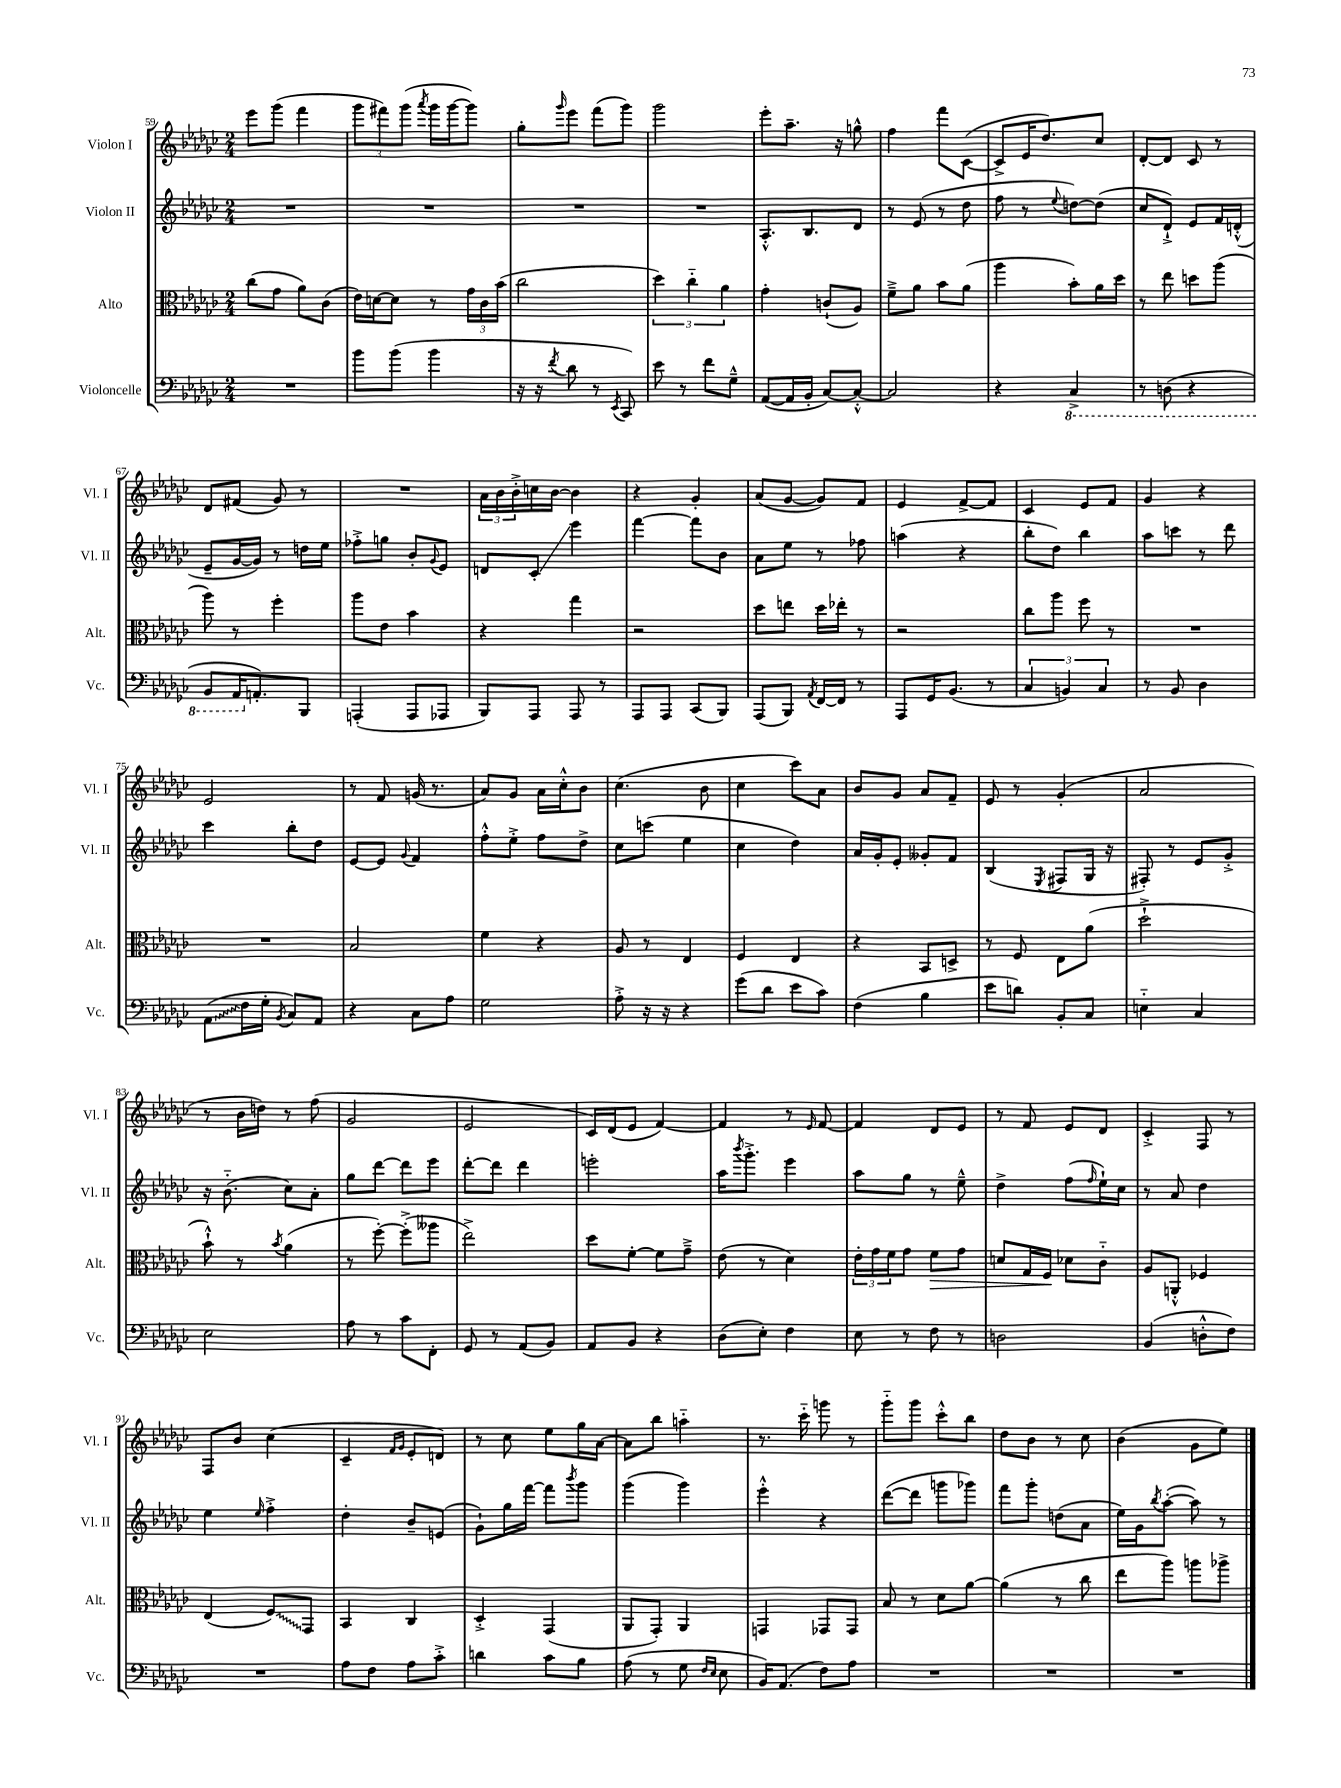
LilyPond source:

<<
\new StaffGroup <<
\new Staff = "s0" \with { instrumentName = "Violon I" shortInstrumentName = "Vl. I" } {
    \clef treble \key ges \major \numericTimeSignature \time 2/4
    ees'''8 ges'''8( f'''4 |
    \tuplet 3/2 { ges'''8 fis'''8) ges'''8( } \acciaccatura { aes'''8 } ges'''16 ges'''16~ ges'''8) |
    ges''8-. \grace { ges'''16 } ees'''8 f'''8( ges'''8) |
    ges'''2 |
    ees'''8-. aes''8.-- r16 g''8-^ |
    f''4 f'''8 ces'8~( |
    ces'8-> ees'16 des''8.) ces''8 |
    des'8~-. des'8 ces'8 r8 |
    des'8 fis'8( ges'8) r8 |
    R2 |
    \tuplet 3/2 { aes'16 bes'16 bes'16-.-> } c''16 bes'16~ bes'4 |
    r4 ges'4-. |
    aes'8( ges'8~ ges'8) f'8 |
    ees'4 f'8~-> f'8 |
    ces'4 ees'8 f'8 |
    ges'4 r4 |
    ees'2 |
    r8 f'8 g'16( r8. |
    aes'8) ges'8 aes'16 ces''16-.-^ bes'8 |
    ces''4.( bes'8 |
    ces''4 ces'''8) aes'8 |
    bes'8 ges'8 aes'8 f'8-- |
    ees'8 r8 ges'4-.( |
    aes'2 |
    r8 bes'16 d''16) r8 f''8( |
    ges'2 |
    ees'2 |
    ces'16) des'16( ees'8 f'4~) |
    f'4 r8 \grace { ees'16 } f'8~ |
    f'4 des'8 ees'8 |
    r8 f'8 ees'8 des'8 |
    ces'4-.-> f8 r8 |
    f8 bes'8 ces''4( |
    ces'4-- \grace { f'16 ges'16 } ees'8-. d'8) |
    r8 ces''8 ees''8 ges''16 aes'16~ |
    aes'8 bes''8 a''4-_ |
    r8. ces'''16-_ g'''8 r8 |
    ges'''8-_ ges'''8 ces'''8-.-^ bes''8 |
    des''8 bes'8 r8 ces''8 |
    bes'4( ges'8 ees''8) \bar "|." |
}
\new Staff = "s1" \with { instrumentName = "Violon II" shortInstrumentName = "Vl. II" } {
    \clef treble \key ges \major \numericTimeSignature \time 2/4
    R2 |
    R2 |
    R2 |
    R2 |
    aes8.-.-^ bes8. des'8 |
    r8 ees'8( r8 des''8 |
    f''8 r8 \appoggiatura { ees''8 } d''8~) d''8( |
    ces''8 des'8-!->) ees'8 f'16 d'16-.-^( |
    ees'8-- ges'16~ ges'16) r8 d''16 ees''16 |
    fes''8-.-> g''8 bes'8-. \appoggiatura { ges'8 } ees'8 |
    d'8 ces'8-.\glissando ees'''4 |
    f'''4~ f'''8 bes'8 |
    aes'8 ees''8 r8 fes''8 |
    a''4( r4 |
    bes''8-. des''8) bes''4 |
    aes''8 c'''8 r8 des'''8 |
    ces'''4 bes''8-. des''8 |
    ees'8~ ees'8 \appoggiatura { ges'8 } f'4 |
    f''8-.-^ ees''8-.-> f''8 des''8-> |
    ces''8 c'''8( ees''4 |
    ces''4 des''4) |
    aes'16 ges'16-. ees'8-. geses'8-. f'8 |
    bes4( \acciaccatura { ees8 } fis8 ges16 r16 |
    fis8-.) r8 ees'8 ges'8-.-> |
    r16 bes'8.-_( ces''8) aes'8-. |
    ges''8 des'''8~ des'''8 ees'''8 |
    des'''8~-. des'''8 des'''4 |
    e'''2-. |
    aes''16 \acciaccatura { bes'''8 } ges'''8.-.-> ees'''4 |
    aes''8 ges''8 r8 ees''8---^ |
    des''4-> f''8( \grace { f''16 } ees''16-!) ces''16 |
    r8 aes'8 des''4 |
    ees''4 \grace { ees''16 } f''4-.-> |
    des''4-. bes'8-- e'8( |
    ges'8-!) ges''16 f'''16~ f'''8 \acciaccatura { bes'''8 } ges'''8 |
    ges'''4( ges'''4) |
    ees'''4-.-^ r4 |
    des'''8~( des'''8 g'''8 ges'''8) |
    f'''8 ges'''8-. d''8( aes'8 |
    ees''16) ges'16 \acciaccatura { bes''8 } aes''8~-.( aes''8) r8 \bar "|." |
}
\new Staff = "s2" \with { instrumentName = "Alto" shortInstrumentName = "Alt." } {
    \clef alto \key ges \major \numericTimeSignature \time 2/4
    ces''8( ges'8 aes'8) ces'8( |
    ees'16) d'16~ d'8 r8 \tuplet 3/2 { ges'16 ces'16 bes'16( } |
    ces''2 |
    \tuplet 3/2 { des''4) ces''4-_ aes'4 } |
    ges'4-. c'8-!( aes8) |
    f'8---> aes'8 bes'8 aes'8( |
    aes''4 bes'8-.) aes'16 des''16 |
    r8 ees''8 d''8 aes''8( |
    aes''8) r8 f''4-. |
    aes''8 ees'8 bes'4 |
    r4 ges''4 |
    r2 |
    des''8 e''8 des''16 ees''16-. r8 |
    r2 |
    ces''8 aes''8 f''8 r8 |
    R2 |
    R2 |
    bes2 |
    f'4 r4 |
    aes8 r8 ees4 |
    f4 ees4 |
    r4 bes,8 d8-> |
    r8 f8 ees8 aes'8( |
    des''2-!-> |
    bes'8-!-^) r8 \acciaccatura { bes'8 } aes'4( |
    r8 f''8~-.) f''8-.->( aeses''8 |
    ees''2->) |
    des''8 f'8~-. f'8 ges'8---> |
    ees'8( r8 des'4) |
    \tuplet 3/2 { ees'16-. ges'16 f'16 } ges'8 f'8\> ges'8 |
    d'8 ges16 f16\! des'8 ces'8-_ |
    aes8 a,8-.-^ fes4 |
    ees4( \once \override Glissando.style = #'zigzag f8\glissando) ges,8 |
    bes,4 ces4 |
    des4-.-> ges,4( |
    aes,8 ges,8-.) aes,4 |
    g,4 ges,8 ges,8 |
    bes8 r8 des'8 aes'8~ |
    aes'4( r8 ces''8 |
    ees''8 aes''8) a''8 aes''8-> \bar "|." |
}
\new Staff = "s3" \with { instrumentName = "Violoncelle" shortInstrumentName = "Vc." } {
    \clef bass \key ges \major \numericTimeSignature \time 2/4
    R2 |
    bes'8 bes'8( bes'4 |
    r16 r16 \acciaccatura { f'8 } des'8 r8 \acciaccatura { ees,8 } ces,8) |
    ees'8 r8 f'8 ges8---^ |
    aes,8~( aes,16 bes,16-. ces8~) ces8~-.-^ |
    ces2 |
    r4 \ottava #-1 ces,4-> |
    r8 d,8( r4 |
    bes,,8 aes,,16 \ottava #0 a,8.-.) bes,,8 |
    a,,4-.( a,,8 aes,,8 |
    bes,,8) aes,,8 aes,,8 r8 |
    aes,,8 aes,,8 ces,8( bes,,8) |
    aes,,8( bes,,8) \acciaccatura { aes,8 } f,16~ f,16 r8 |
    aes,,8 ges,16 bes,8.( r8 |
    \tuplet 3/2 { ces4 b,4) ces4 } |
    r8 bes,8 des4 |
    \once \override Glissando.style = #'zigzag aes,8\glissando( f16 ges16-. \acciaccatura { bes,8 } ces8) aes,8 |
    r4 ces8 aes8 |
    ges2 |
    aes8-.-> r16 r16 r4 |
    ges'8( des'8 ees'8 ces'8) |
    f4( bes4 |
    ees'8 d'8) bes,8-. ces8 |
    e4-_ ces4 |
    ees2 |
    aes8 r8 ces'8 f,8-. |
    ges,8 r8 aes,8( bes,8) |
    aes,8 bes,8 r4 |
    des8( ees8-.) f4 |
    ees8 r8 f8 r8 |
    d2 |
    bes,4( d8-.-^ f8) |
    R2 |
    aes8 f8 aes8 ces'8-.-> |
    d'4 ces'8 bes8 |
    aes8( r8 ges8 \grace { f16 ees16 } ees8 |
    bes,16) aes,8.( f8) aes8 |
    R2 |
    R2 |
    R2 \bar "|." |
}
>>
>>
\layout { \context { \Score currentBarNumber = #59 } }
